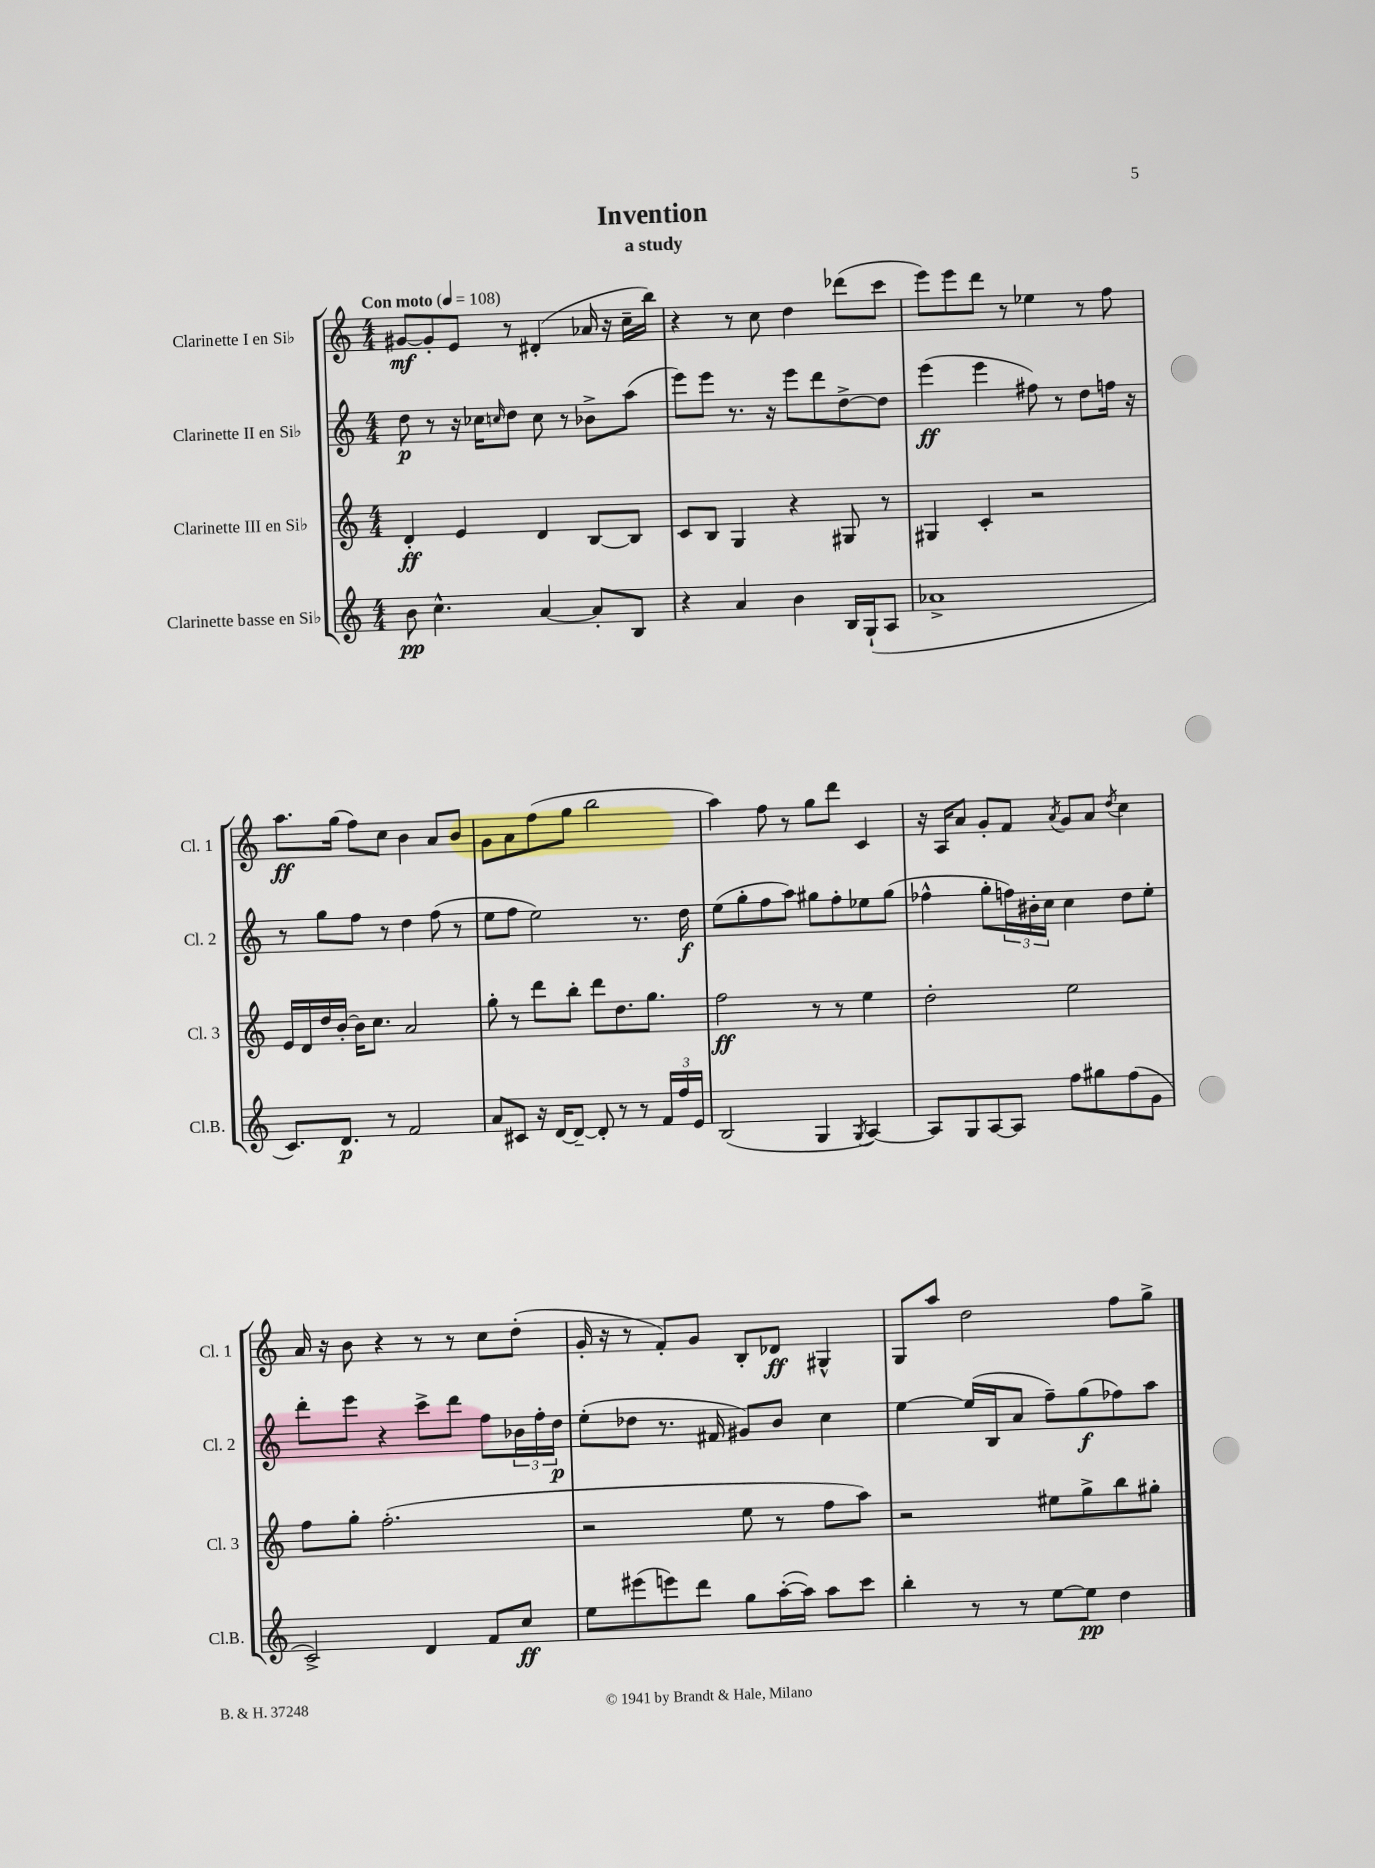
\header { title = "Invention" subtitle = "a study" }
<<
\new StaffGroup <<
\new Staff = "s0" \with { instrumentName = "Clarinette I en Sib" shortInstrumentName = "Cl. 1" } {
    \clef treble \key c \major \numericTimeSignature \time 4/4 \tempo "Con moto" 4 = 108
    gis'8~\mf gis'8-. e'8 r8 dis'4-.( aes'16 r16 c''16-- b''16) |
    r4 r8 c''8 d''4 des'''8( c'''8 |
    e'''8) e'''8 d'''8 r8 ees''4 r8 f''8 |
    a''8.\ff g''16( f''8) c''8 b'4 a'8 b'8 |
    g'8 a'8 f''8( g''8 b''2 |
    a''4) f''8 r8 g''8 d'''8 c'4 |
    r16 a16 a'8 g'8-. f'8 \acciaccatura { a'8 } g'8 a'8 \acciaccatura { d''8 } c''4 |
    a'16 r16 b'8 r4 r8 r8 c''8 d''8-.( |
    g'16-. r16 r8 f'8-.) g'8 b8-. des'8\ff gis4-^ |
    g8 a''8 d''2 f''8 g''8-> \bar "|." |
}
\new Staff = "s1" \with { instrumentName = "Clarinette II en Sib" shortInstrumentName = "Cl. 2" } {
    \clef treble \key c \major \numericTimeSignature \time 4/4
    d''8\p r8 r16 ces''16 \grace { c''16 } d''8 c''8 r8 bes'8-> a''8( |
    e'''8) e'''8 r8. r16 e'''8 d'''8 d''8~-> d''8 |
    e'''4\ff( e'''4 fis''8) r8 d''8 f''16 r16 |
    r8 g''8 f''8 r8 d''4 f''8( r8 |
    e''8 f''8 e''2) r8. d''16\f |
    e''8( g''8-. f''8 a''8) gis''8 f''8-. ees''8 gis''8( |
    fes''4-^ g''8-. \tuplet 3/2 { f''16) bis'16-. c''16 } c''4 d''8 e''8-. |
    d'''8-. e'''8 r4 c'''8-> d'''8 f''8 \tuplet 3/2 { bes'16 f''16-. d''16\p } |
    e''8-.( des''8 r8. fis'16 gis'8) b'8 c''4 |
    e''4~ e''16( b16 a'8 f''8--) g''8\f( fes''8) a''8 \bar "|." |
}
\new Staff = "s2" \with { instrumentName = "Clarinette III en Sib" shortInstrumentName = "Cl. 3" } {
    \clef treble \key c \major \numericTimeSignature \time 4/4
    d'4-.\ff e'4 d'4 b8~ b8 |
    c'8 b8 g4 r4 gis8 r8 |
    gis4 c'4-. r2 |
    e'16 d'16 d''16 b'16~-. b'16 c''8. a'2 |
    g''8-. r8 d'''8 b''8-. d'''8 d''8. g''8. |
    f''2\ff r8 r8 e''4 |
    d''2-. e''2 |
    f''8 g''8-. f''2.-.( |
    r2 e''8 r8 f''8 a''8) |
    r2 eis''8 g''8-> b''8 gis''8-. \bar "|." |
}
\new Staff = "s3" \with { instrumentName = "Clarinette basse en Sib" shortInstrumentName = "Cl.B." } {
    \clef treble \key c \major \numericTimeSignature \time 4/4
    b'8\pp c''4.-^ a'4~ a'8-. b8 |
    r4 a'4 b'4 b16 g16-!( a8 |
    aes'1-> |
    c'8.) d'8.\p r8 f'2 |
    a'8 cis'8 r16 d'16~ d'8~-- d'8-. r8 r8 \tuplet 3/2 { f'16 f''16 e'16 } |
    b2( g4 \acciaccatura { g8 } a4~) |
    a8 g8 a8~ a8 f''8 gis''8 f''8( g'8 |
    c'2->) d'4 f'8 c''8\ff |
    e''8 eis'''8( e'''8) d'''8 g''8 a''16~-.( a''16) a''8 c'''8 |
    b''4-. r8 r8 e''8~ e''8\pp d''4 \bar "|." |
}
>>
>>
\layout { \context { \Score \remove "Bar_number_engraver" } }
